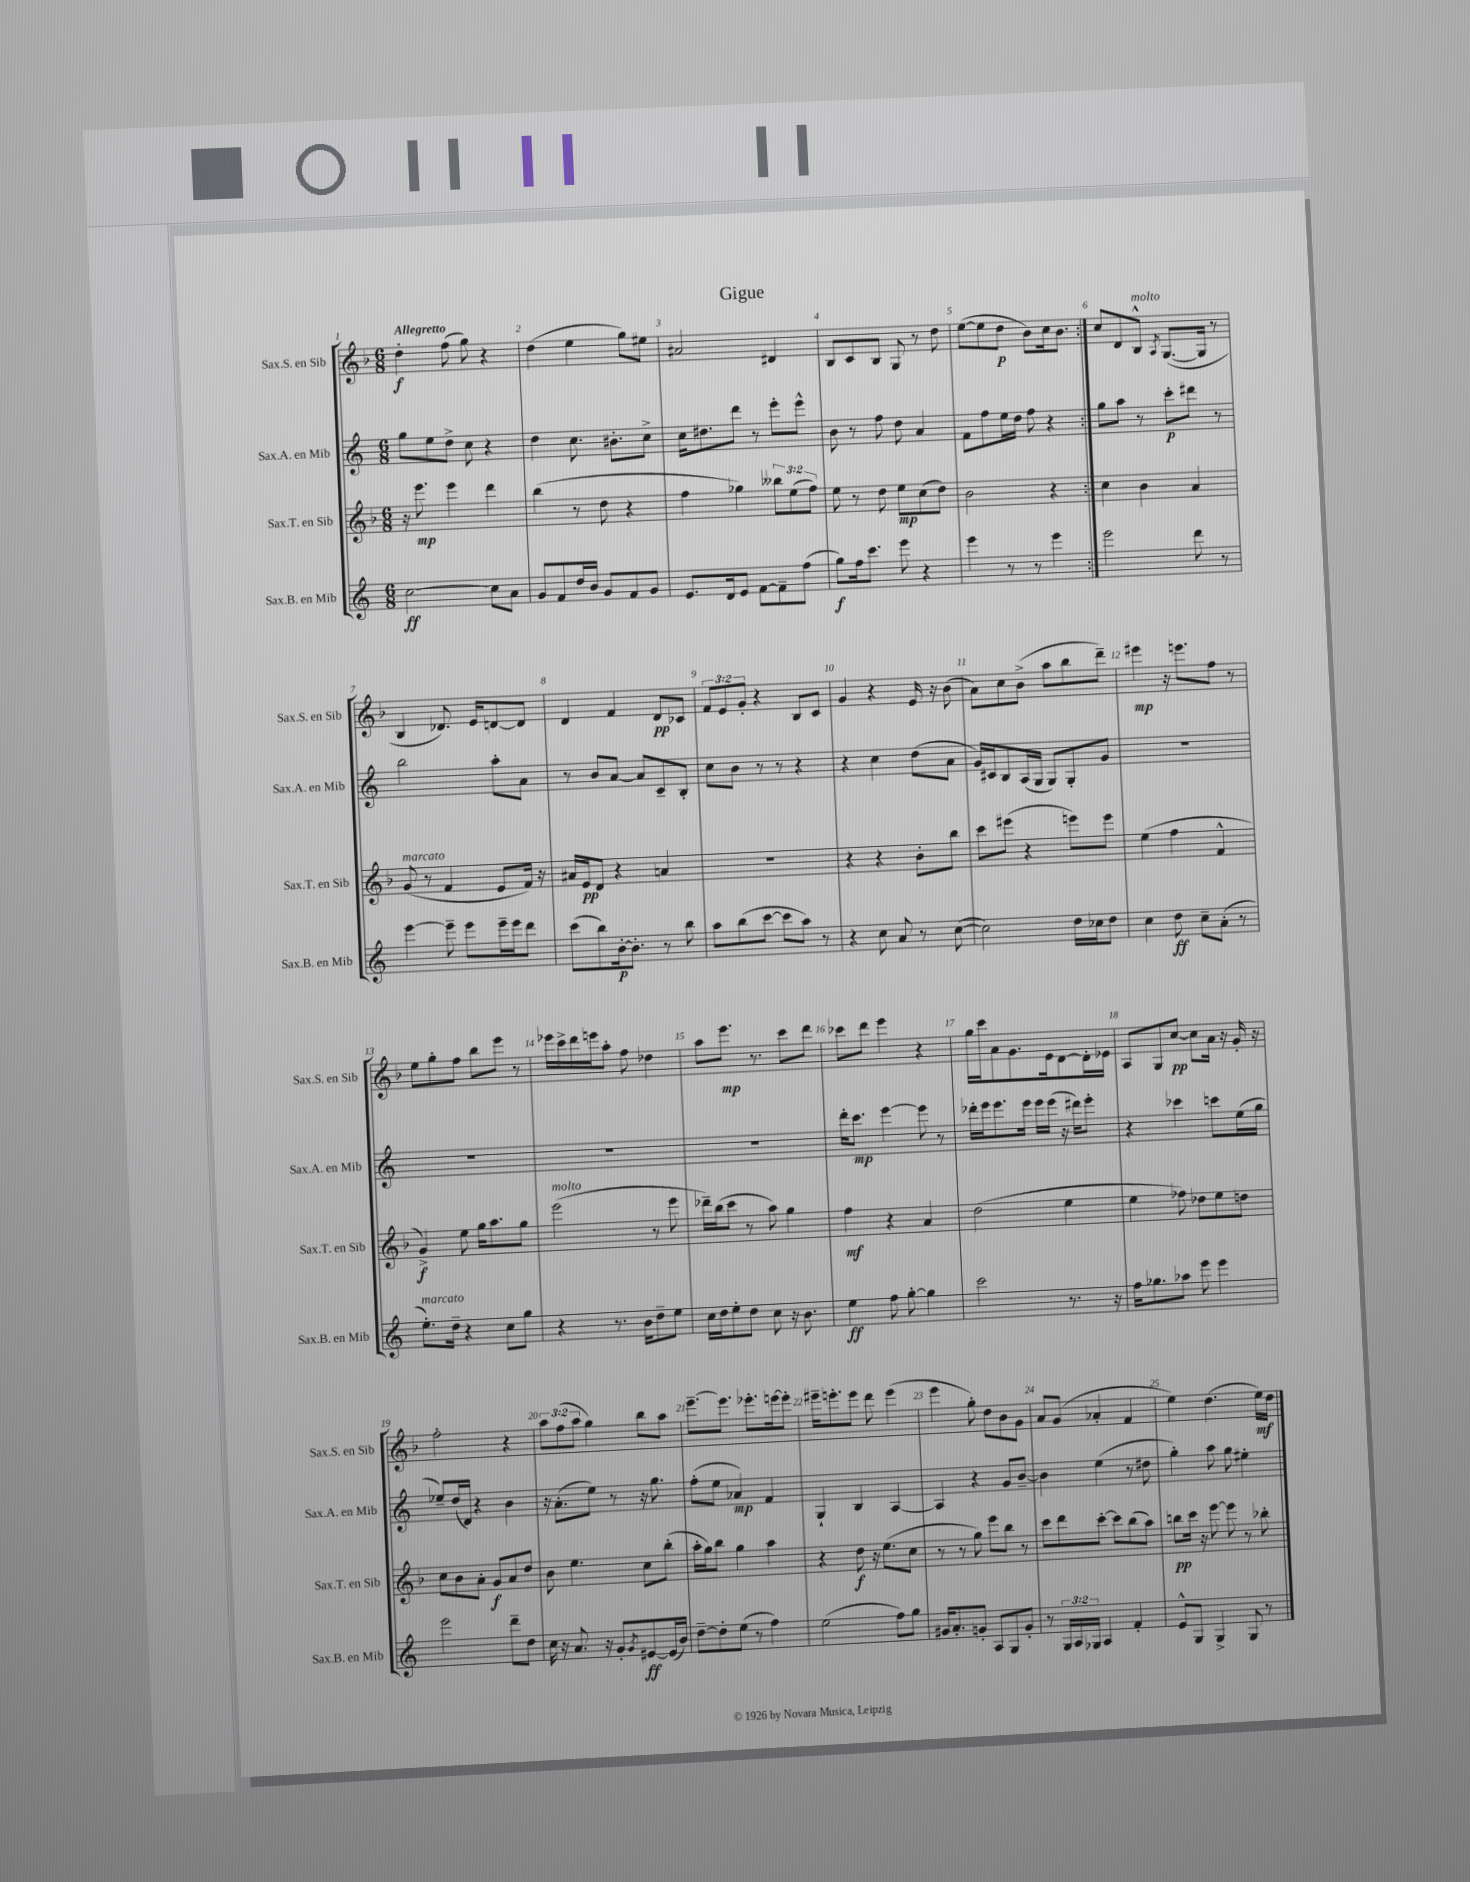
\header { title = "Gigue" }
<<
\new StaffGroup <<
\new Staff = "s0" \with { instrumentName = "Sax.S. en Sib" shortInstrumentName = "Sax.S. en Sib" } {
    \clef treble \key f \major \numericTimeSignature \time 6/8 \override Staff.TupletNumber.text = #tuplet-number::calc-fraction-text \tempo "Allegretto"
    \repeat volta 2 { d''4-.\f f''8( g''8) r4 |
    d''4( e''4 g''8) eis''8 |
    ais'2 dis'4 |
    bes8 c'8 bes8 g8 r8 d''8 |
    e''8~( e''8 d''8\p bes'8) c''16 bes'8. | }
    c''8 d'8 bes8-^^\markup { \italic "molto" } \acciaccatura { a8 } g8.~( g16 r8 |
    bes4 des'8.) e'16 d'8~ d'8 |
    d'4 f'4 d'8\pp ces'8 |
    \tuplet 3/2 { f'8 e'8 g'8-. } r4 bes8 c'8 |
    g'4 r4 e'16 r16 bes'8( |
    a'8) c''8 bes'8->( a''8 bes''8 d'''8--) |
    eis'''4\mp r16 e'''8. f''8 r8 |
    e''8 g''8-. f''8 bes''8 e'''8 r8 |
    ees'''16 c'''16-> d'''16 e'''16 a''8-. f''8 des''4 |
    a''8 e'''8.\mp r8. c'''8 d'''8 |
    ces'''8 d'''8 e'''4 r4 |
    g''16 c'''16 a'8 g'8. e'16 d'8~ d'16-. ees'16 |
    a8 g8 c''8~\pp c''8 a'16 r16 g'16-. r16 |
    f''2-. r4 |
    \tuplet 3/2 { a''8 f''8( a''8 } g''4) bes''8 a''8 |
    e'''8.~-- e'''8. ees'''8.-. e'''16~ e'''8-. |
    eis'''16-- e'''8.-. e'''8 d'''8 e'''4( |
    e'''4 g''8-.) d''8 bes'8 g'8 |
    a'8 g'8( aes'4-. f'4 |
    e''4) d''4.( e''16\mf) d''16 \bar "|." |
}
\new Staff = "s1" \with { instrumentName = "Sax.A. en Mib" shortInstrumentName = "Sax.A. en Mib" } {
    \clef treble \key c \major \numericTimeSignature \time 6/8
    \repeat volta 2 { g''8 e''8 d''8-> c''8 r4 |
    d''4 c''8. bis'8.-. c''8-> |
    c''16 dis''8. d'''8 r8 e'''8-. e'''8-^ |
    b'8 r8 f''8 d''8 a'4 |
    f'8 f''8 e''16 d''16 f''8 r4 | }
    g''8 a''8 r8 c'''8-.\p dis'''8 r8 |
    b''2 a''8-. a'8 |
    r8 b'8 a'8~ a'8 c'8-- b8-. |
    c''8 b'8 r8 r8 r4 |
    r4 c''4 d''8( a'8 |
    g'16) cis'16 b8 a16( g16 g8) g8-. g'8 |
    R2. |
    R2. |
    R2. |
    R2. |
    d'''16-. c'''8.\mp e'''4~ e'''8 r8 |
    des'''16-. e'''16 e'''8. e'''16 e'''16 e'''16( r16 dis'''16) e'''8-. |
    r4 ces'''4 c'''8 e''16( g''16 |
    ees''8--) d''16( d'16) r4 b'4 |
    r16 a'8.-.( e''8) r8 r16 g''8. |
    f''8-.( e''8 aes'4\mp) f'4 |
    g4-! b4 a4~ |
    a4 r4 g'8 b'8~-- |
    b'4 e''4( r8 dis''8 |
    g''4-.) a''8 g''8 eis''4-. \bar "|." |
}
\new Staff = "s2" \with { instrumentName = "Sax.T. en Sib" shortInstrumentName = "Sax.T. en Sib" } {
    \clef treble \key f \major \numericTimeSignature \time 6/8 \override Staff.TupletNumber.text = #tuplet-number::calc-fraction-text
    \repeat volta 2 { r16 e'''8.\mp e'''4 d'''4 |
    bes''4( r8 d''8 r4 |
    f''4 ges''4) \tuplet 3/2 { beses''8 e''8( f''8) } |
    e''8 r8 d''8 e''8\mp c''8( d''8) |
    bes'2 r4 | }
    c''4 bes'4 a'4 |
    g'8^\markup { \italic "marcato" }( r8 f'4 e'8 f'16) r16 |
    ais'16 e'16\pp d'8 r4 a'4 |
    R2. |
    r4 r4 bes'8-. bes''8 |
    c'''8 eis'''8( r4 e'''8) e'''8 |
    e''4( f''4 f'4-^ |
    g'4->\f) e''8 g''16 a''8. g''8 |
    e'''2^\markup { \italic "molto" }( r8 e'''8 |
    des'''16--) bes''16( c'''8 r8 a''8) g''4 |
    f''4\mf r4 a'4 |
    d''2( e''4 |
    e''4 fes''8) des''8 e''8 d''8 |
    c''8 bes'8 a'8-. g'8\f a'8 d''8 |
    bes'8 e''4. c''8 bes''8-.( |
    a''16-. g''16) bes''8 g''4 a''4 |
    r4 d''8\f r16 e''8.( c''8 |
    r8 r8 g''8) e'''8 bes''8 r8 |
    c'''8 d'''8 c'''8~-. c'''8 bes''8( a''8) |
    b''8\pp c'''16 r16 e'''8~ e'''8 r8 bes''8-. \bar "|." |
}
\new Staff = "s3" \with { instrumentName = "Sax.B. en Mib" shortInstrumentName = "Sax.B. en Mib" } {
    \clef treble \key c \major \numericTimeSignature \time 6/8 \override Staff.TupletNumber.text = #tuplet-number::calc-fraction-text
    \repeat volta 2 { c''2~\ff c''8 a'8 |
    g'8 f'8 d''16 b'16 g'8 f'8 g'8 |
    e'8. d'16 e'8 f'8~ f'8-- f''8( |
    g''8\f) f''16 c'''8. e'''8 r4 |
    e'''4 r8 r8 e'''4 | }
    e'''2 d'''8 r8 |
    e'''4~ e'''8-- e'''8 e'''16-- e'''16 d'''8 |
    c'''8( b''8) b'16~-.\p b'8.-. r8 b''8 |
    a''8 b''8( c'''8~ c'''8 a''8) r8 |
    r4 c''8 a'8 r8 c''8~( |
    c''2) d''16 ces''16 d''8 |
    c''4 d''8\ff c''8-- a'8-.( r8 |
    e''8.-.^\markup { \italic "marcato" }) d''16-- r4 c''8 g''8 |
    r4 r8. b'16 d''8-- e''8 |
    c''16 d''16 e''8-. d''8 c''8 r16 b'8. |
    e''4\ff f''8 g''8~-. g''4 |
    c'''2 r8. r16 |
    f''16 ges''8. aes''8 e'''8 e'''4 |
    e'''2 d'''8-- d''8 |
    c''16 r16 a'8. r16 g'8-. \acciaccatura { g'8 } eis'8~\ff eis'16( b'16) |
    d''8~-- d''8-. e''8( r8 f''4) |
    e''2( f''8) g''8 |
    gis'16 a'8.-. g'8-. a8 g8 g'8-. |
    r8 \tuplet 3/2 { g16 a16 ges16 } a4 f'4-. |
    e'8-^ g8 g4-> g8 r8 \bar "|." |
}
>>
>>
\layout { \context { \Score \override BarNumber.break-visibility = ##(#f #t #t) barNumberVisibility = #all-bar-numbers-visible } }
